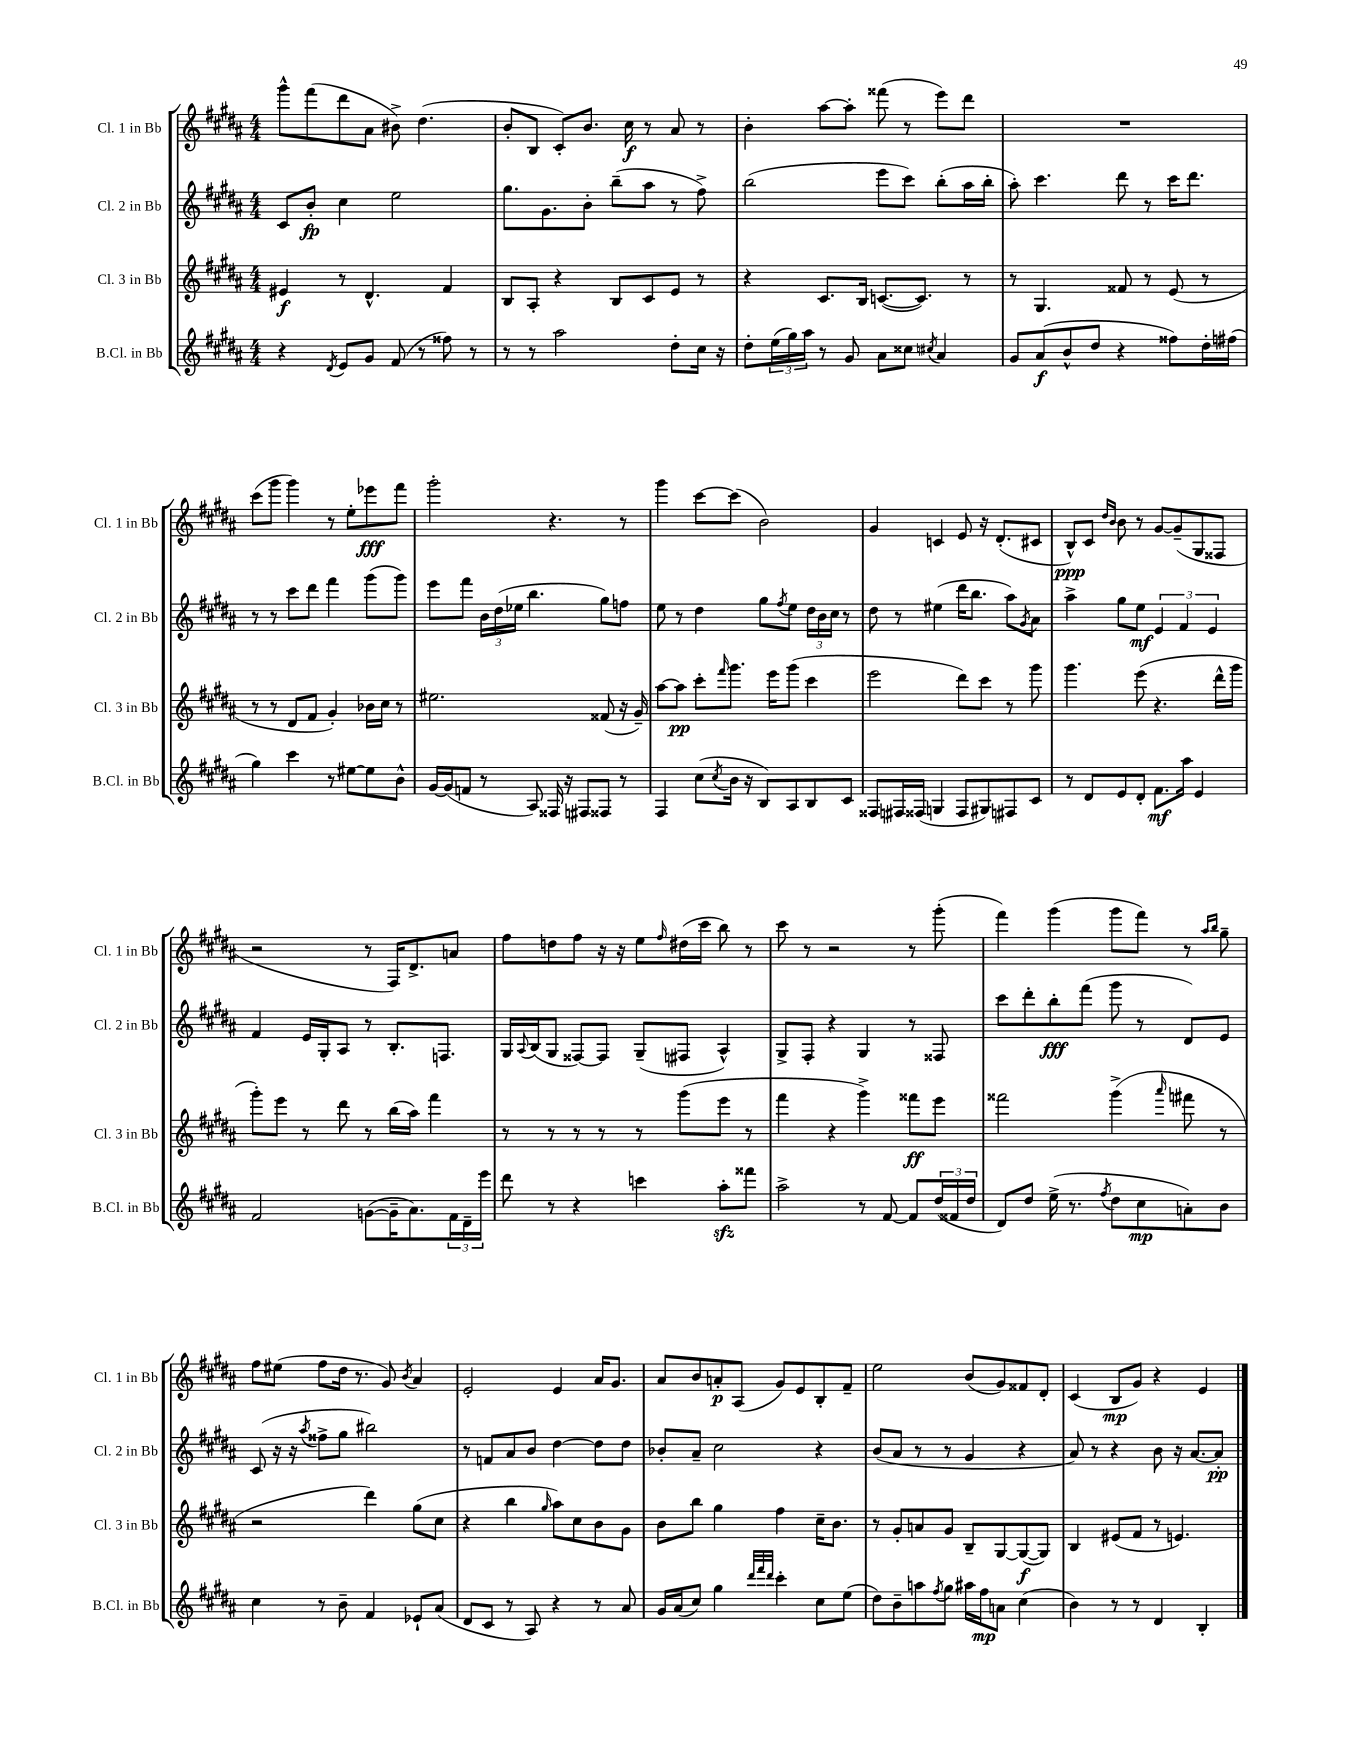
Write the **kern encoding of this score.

**kern	**kern	**kern	**kern
*staff4	*staff3	*staff2	*staff1
*clefG2	*clefG2	*clefG2	*clefG2
*k[f#c#g#d#a#]	*k[f#c#g#d#a#]	*k[f#c#g#d#a#]	*k[f#c#g#d#a#]
*M4/4	*M4/4	*M4/4	*M4/4
4r	4e#/	8c#/L	8ggg#^^\L
.	.	8b'/J	(8fff#\
8qd#/	.	.	.
8e/L	8r	4cc#\	8ddd#\
8g#/J	4.d#^^/	.	8a#\J
(8f#/	.	2ee\	8b#^\)
8r	.	.	(4.dd#\
8ff##\)	4f#/	.	.
8r	.	.	.
=	=	=	=
8r	8B/L	8.gg#\L	8b'/L
8r	8A#'/J	.	8B/J
.	.	8.g#\	.
2aa#\	4r	.	8c#'/L)
.	.	8b'\J	8.b/J
.	8B/L	(8bb~\L	.
.	.	.	16cc#\
.	8c#/	8aa#\J	8r
8dd#'\L	8e/J	8r	8a#/
16cc#\Jk	8r	8ff#^\)	8r
16r	.	.	.
=	=	=	=
8dd#'\L	4r	(2bb\	4b'\
(24ee\L	.	.	.
24gg#\)	.	.	.
24aa#\JJ	.	.	.
8r	8.c#/L	.	[8aa#\L
8g#/	.	.	8aa#'\]J
.	16B/Jk	.	.
8a#\L	([8.c/L	8eee\L	(8fff##\
8cc##\J	.	8ccc#\J)	8r
.	8.c/]J)	.	.
8qcc#/	.	.	.
4a#/	.	(8bb'\L	8eee\L)
.	8r	16aa#\L	8ddd#\J
.	.	16bb'\JJ	.
=	=	=	=
8g#/L	8r	8aa#'\)	1r
(8a#/	4.G#/	4.ccc#\	.
8b^^/	.	.	.
8dd#/J	.	.	.
4r	8f##/	8ddd#\	.
.	8r	8r	.
8ff##\L)	(8e/	16ccc#\LK	.
.	.	8.ddd#\J	.
16dd#'\L	8r	.	.
(16ff#\JJ	.	.	.
=	=	=	=
4gg#\)	8r	8r	(8ccc#\L
.	8r	8r	8ggg#\J
4ccc#\	8d#/L	8ccc#\L	4ggg#\)
.	8f#/J	8ddd#\J	.
8r	4g#'/)	4fff#\	8r
[8ee#\L	.	.	8ee'\L
8ee#\]	16b-\LL	(8ggg#\L	8eee-\
.	16cc#\JJ	.	.
8b^^\J	8r	8ggg#\J)	8fff#\J
=	=	=	=
[16g#/LL	2.ee#\	8eee\L	2ggg#'\
(16g#/]J	.	.	.
8f/J	.	8fff#\J	.
8r	.	24b\LL	.
.	.	(24dd#\	.
.	.	24ee-\JJ	.
8A#/)	.	4.bb\	.
16F##/	.	.	4.r
16r	.	.	.
8F#/L	.	.	.
8F##/J	(8f##/	8gg#\L)	.
8r	16r	8ff\J	8r
.	16g#~/)	.	.
=	=	=	=
4F#/	[8aa#\L	8ee\	4ggg#\
.	8aa#\]J	8r	.
(8cc#\L	8ccc#'\L	4dd#\	[8ccc#\L
8qcc#/	16qqfff#/	.	.
16b\Jk	8.ggg#\J	.	(8ccc#\]J
16r	.	.	.
8B/L)	.	8gg#\L	2b\)
.	16eee\LK	.	.
.	.	8qff#/	.
8A#/	(8ggg#\J	8ee\J	.
8B/	4ccc#\	24dd#\LL	.
.	.	24b\	.
.	.	24cc#\JJ	.
8c#/J	.	8r	.
=	=	=	=
8F##/L	2eee\	8dd#\	4g#/
16F#/L	.	8r	.
(16F##/JJ	.	.	.
4G/	.	(4ee#\	4c/
8F##/L	8ddd#\L)	16ddd#\LK	8e/
.	.	8.bb\J	.
8G#/)	8ccc#\J	.	16r
.	.	.	(8.d#'/L
8F#/	8r	8aa#\L)	.
.	.	8qg#/	.
8c#/J	8ggg#\	8a#\J	8c#/J
=	=	=	=
8r	4.ggg#\	4aa#^\	8B^^/L)
8d#/L	.	.	8c#/J
.	.	.	16qqdd#/LL
.	.	.	16qqb/JJ
8e/	.	8gg#\L	8b\
8d#'/J	(8eee\	8ee\J	8r
8.f#\L	4.r	6e/	[8g#/L
.	.	.	(8g#~/]
.	.	6f#/	.
16aa#\Jk	.	.	.
4e/	.	.	8G#/
.	.	6e/	.
.	16ddd#^^\LL	.	8F##/J
.	16ggg#\JJ	.	.
=	=	=	=
2f#/	8ggg#'\L)	4f#/	2r
.	8eee\J	.	.
.	8r	16e/LL	.
.	.	16G#'/J	.
.	8ddd#\	8A#/J	.
([8g\L	8r	8r	8r
16g~\]K	(16bb\LL	8.B'/L	16F#/LK)
8.a#\)	16aa#\JJ)	.	8.d#^/
.	4fff#\	.	.
.	.	8.F/J	.
24f#\L	.	.	8a/J
24d#~\	.	.	.
24eee\JJ	.	.	.
=	=	=	=
8ddd#\	8r	16G#/LL	8ff#\L
.	.	8qqA#/	.
.	.	(16B/J	.
8r	8r	8G#/J	8dd\
4r	8r	[8F##/L)	8ff#\J
.	8r	8F##/]J	16r
.	.	.	16r
4ccc\	8r	(8G#~/L	8ee\L
.	.	.	16qqff#/
.	(8ggg#\L	8F#/J	(16dd#\L
.	.	.	16ccc#\JJ
8aa#'\L	8eee\J	4A#^^/)	8bb\)
8fff##\J	8r	.	8r
=	=	=	=
2aa#^\	4fff#\	8G#^/L	8ccc#\
.	.	8F#'/J	8r
.	4r	4r	2r
8r	4ggg#^\)	4G#/	.
[8f#/	.	.	.
8f#/]L	8fff##\L	8r	8r
(24dd#/L	8eee\J	8F##/	(8ggg#'\
24f##/	.	.	.
24dd#/JJ	.	.	.
=	=	=	=
8d#/L)	2fff##\	8ccc#\L	4fff#\)
8dd#/J	.	8ddd#'\	.
(16ee^\	.	8bb'\	(4ggg#\
8.r	.	.	.
.	.	(8fff#\J	.
8qff#/	.	.	.
8dd#\L	(4ggg#^\	8ggg#\	8ggg#\L
8cc#\	.	8r	8fff#\J)
.	16qqaaa#/	.	.
8a'\)	8fff#\	8d#/L)	8r
.	.	.	16qqaa#/LL
.	.	.	16qqbb/JJ
8b\J	8r	8e/J	8gg#~\
=	=	=	=
4cc#\	2r	(8c#/	8ff#\L
.	.	16r	(8ee#\J
.	.	16r	.
.	.	8qaa#/	.
8r	.	8ff##^\L	8ff#\L
8b~\	.	8gg#\J	16dd#\Jk
.	.	.	8.r
4f#/	4ddd#\)	2bb#\)	.
.	.	.	8g#/)
.	.	.	8qb/
8e-`/L	(8gg#\L	.	4a#/
(8a#/J	8cc#\J	.	.
=	=	=	=
8d#/L	4r	8r	2e'/
8c#/J	.	8f/L	.
8r	4bb\	8a#/	.
8A#/)	.	8b/J	.
.	16qqgg#/	.	.
4r	8aa#\L)	[4dd#\	4e/
.	8cc#\	.	.
8r	8b\	8dd#\]L	16a#/LK
.	.	.	8.g#/J
8a#/	8g#\J	8dd#\J	.
=	=	=	=
16g#/LL	8b\L	8b-'/L	8a#/L
(16a#/J	.	.	.
8cc#/J)	8bb\J	8a#~/J	8b/
4gg#\	4gg#\	2cc#\	8a'/
.	.	.	(8A#/J
32qqddd#/LLL	.	.	.
32qqfff#/	.	.	.
32qqddd#/JJJ	.	.	.
4ccc#'\	4ff#\	.	8g#/L)
.	.	.	8e/
8cc#\L	16cc#~\LK	4r	8B'/
.	8.b\J	.	.
(8ee\J	.	.	8f#~/J
=	=	=	=
8dd#\L)	8r	(8b/L	2ee\
8b~\	8g#'/L	8a#/J	.
8aa\	8a/	8r	.
8qff#/	.	.	.
8gg#\J	8g#/J	8r	.
16aa#\LL	8B~/L	4g#/	(8b/L
16ff#\J	.	.	.
8a\J	[8G#/	.	8g#/)
(4cc#\	(8G#/_	4r	8f##/
.	8G#/]J)	.	8d#'/J
=	=	=	=
4b\)	4B/	8a#/)	(4c#/
.	.	8r	.
8r	(8e#/L	4r	8B/L
8r	8f#/J	.	8g#/J)
4d#/	8r	8b\	4r
.	4.e/)	16r	.
.	.	[8.a#/L	.
4B'/	.	.	4e/
.	.	8a#'/]J	.
==	==	==	==
*-	*-	*-	*-
